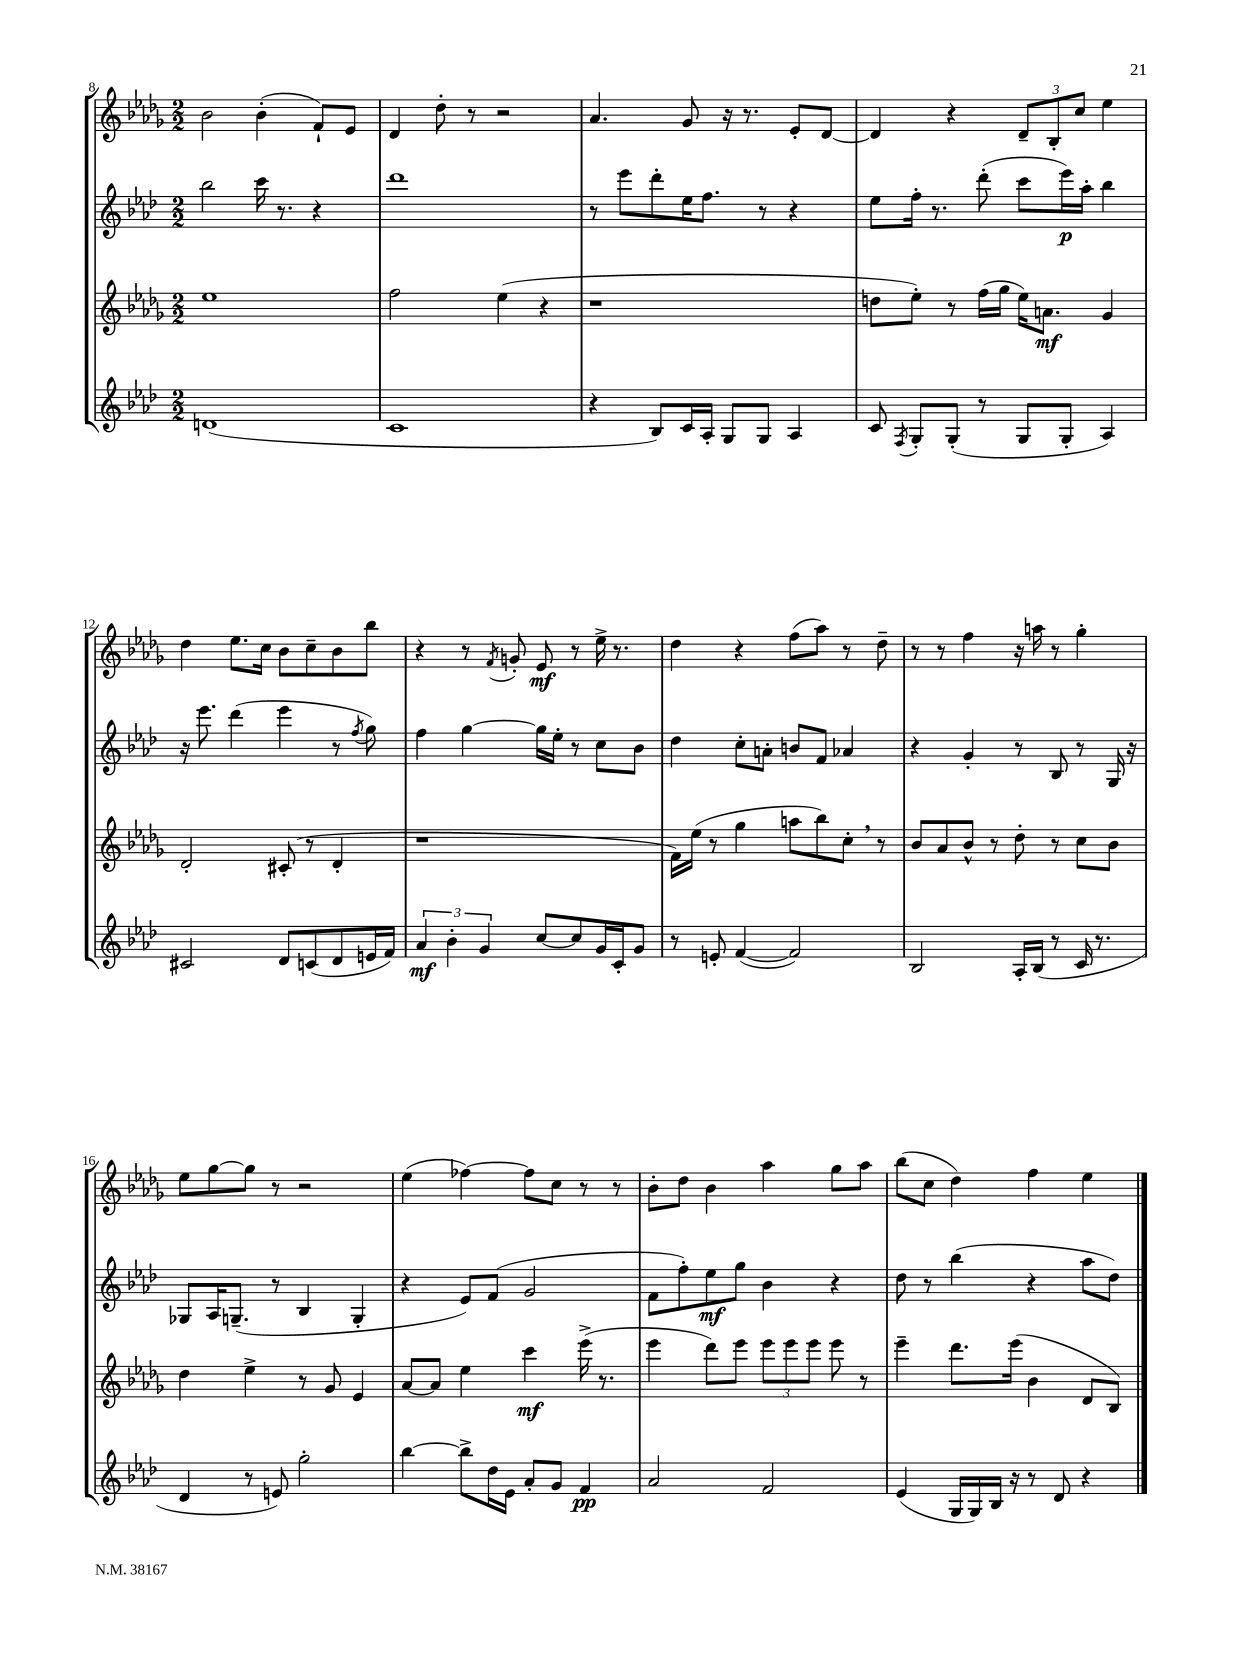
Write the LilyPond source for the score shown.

<<
\new StaffGroup <<
\new Staff = "s0" {
    \clef treble \key des \major \numericTimeSignature \time 2/2
    \autoBeamOff bes'2 bes'4-.( f'8[-!) ees'8] |
    des'4 des''8-. r8 r2 |
    aes'4. ges'8 r16 r8. ees'8[-. des'8]~ |
    des'4 r4 \tuplet 3/2 { des'8[-- bes8-. c''8] } ees''4 |
    des''4 ees''8.[ c''16] bes'8[ c''8-- bes'8 bes''8] |
    r4 r8 \acciaccatura { f'8 } g'8-. ees'8\mf r8 ees''16-> r8. |
    des''4 r4 f''8[( aes''8]) r8 des''8-- |
    r8 r8 f''4 r16 a''16 r8 ges''4-. |
    ees''8[ ges''8~ ges''8] r8 r2 |
    ees''4( fes''4~) fes''8[ c''8] r8 r8 |
    bes'8[-. des''8] bes'4 aes''4 ges''8[ aes''8] |
    bes''8[( c''8] des''4) f''4 ees''4 \bar "|." |
}
\new Staff = "s1" {
    \clef treble \key aes \major \numericTimeSignature \time 2/2
    \autoBeamOff bes''2 c'''16 r8. r4 |
    des'''1 |
    r8 ees'''8[ des'''8-. ees''16 f''8.] r8 r4 |
    ees''8[ f''16]-. r8. des'''8-.( c'''8[ ees'''16\p) aes''16]-. bes''4 |
    r16 ees'''8. des'''4( ees'''4 r8 \acciaccatura { f''8 } g''8) |
    f''4 g''4~ g''16[ ees''16]-. r8 c''8[ bes'8] |
    des''4 c''8[-. a'8]-. b'8[ f'8] aes'4 |
    r4 g'4-. r8 bes8 r8 g16 r16 |
    ges8[ aes16 g8.]--( r8 bes4 g4-. |
    r4 ees'8[) f'8]( g'2 |
    f'8[ f''8-.) ees''8\mf g''8] bes'4 r4 |
    des''8 r8 bes''4( r4 aes''8[ des''8]) \bar "|." |
}
\new Staff = "s2" {
    \clef treble \key des \major \numericTimeSignature \time 2/2
    \autoBeamOff ees''1 |
    f''2 ees''4( r4 |
    r1 |
    d''8[ ees''8]-.) r8 f''16[( ges''16] ees''16[) a'8.]\mf ges'4 |
    des'2-. cis'8-.( r8 des'4-. |
    r1 |
    f'16[) ees''16]( r8 ges''4 a''8[ bes''8) c''8]-. \breathe r8 |
    bes'8[ aes'8 bes'8]-^ r8 des''8-. r8 c''8[ bes'8] |
    des''4 ees''4-> r8 ges'8 ees'4 |
    aes'8[~ aes'8] ees''4 c'''4\mf ees'''16->( r8. |
    ees'''4 des'''8[) ees'''8] \tuplet 3/2 { ees'''8[ ees'''8 ees'''8] } ees'''8 r8 |
    ees'''4-- des'''8.[ ees'''16]( bes'4 des'8[ bes8]) \bar "|." |
}
\new Staff = "s3" {
    \clef treble \key aes \major \numericTimeSignature \time 2/2
    \autoBeamOff d'1( |
    c'1 |
    r4 bes8[) c'16 aes16]-. g8[ g8] aes4 |
    c'8 \acciaccatura { f8 } g8[-. g8]-.( r8 g8[ g8]-. aes4) |
    cis'2 des'8[ c'8( des'8 e'16 f'16]) |
    \tuplet 3/2 { aes'4\mf bes'4-. g'4 } c''8[~ c''8 g'16 c'16-. g'8] |
    r8 e'8-. f'4~( f'2) |
    bes2 aes16[-. bes16]( r8 c'16 r8. |
    des'4 r8 e'8) g''2-. |
    bes''4~ bes''8[-> des''16 ees'16] aes'8[-. g'8] f'4\pp |
    aes'2 f'2 |
    ees'4( g16[ g16) bes16] r16 r8 des'8 r4 \bar "|." |
}
>>
>>
\layout { \context { \Score currentBarNumber = #8 } }
